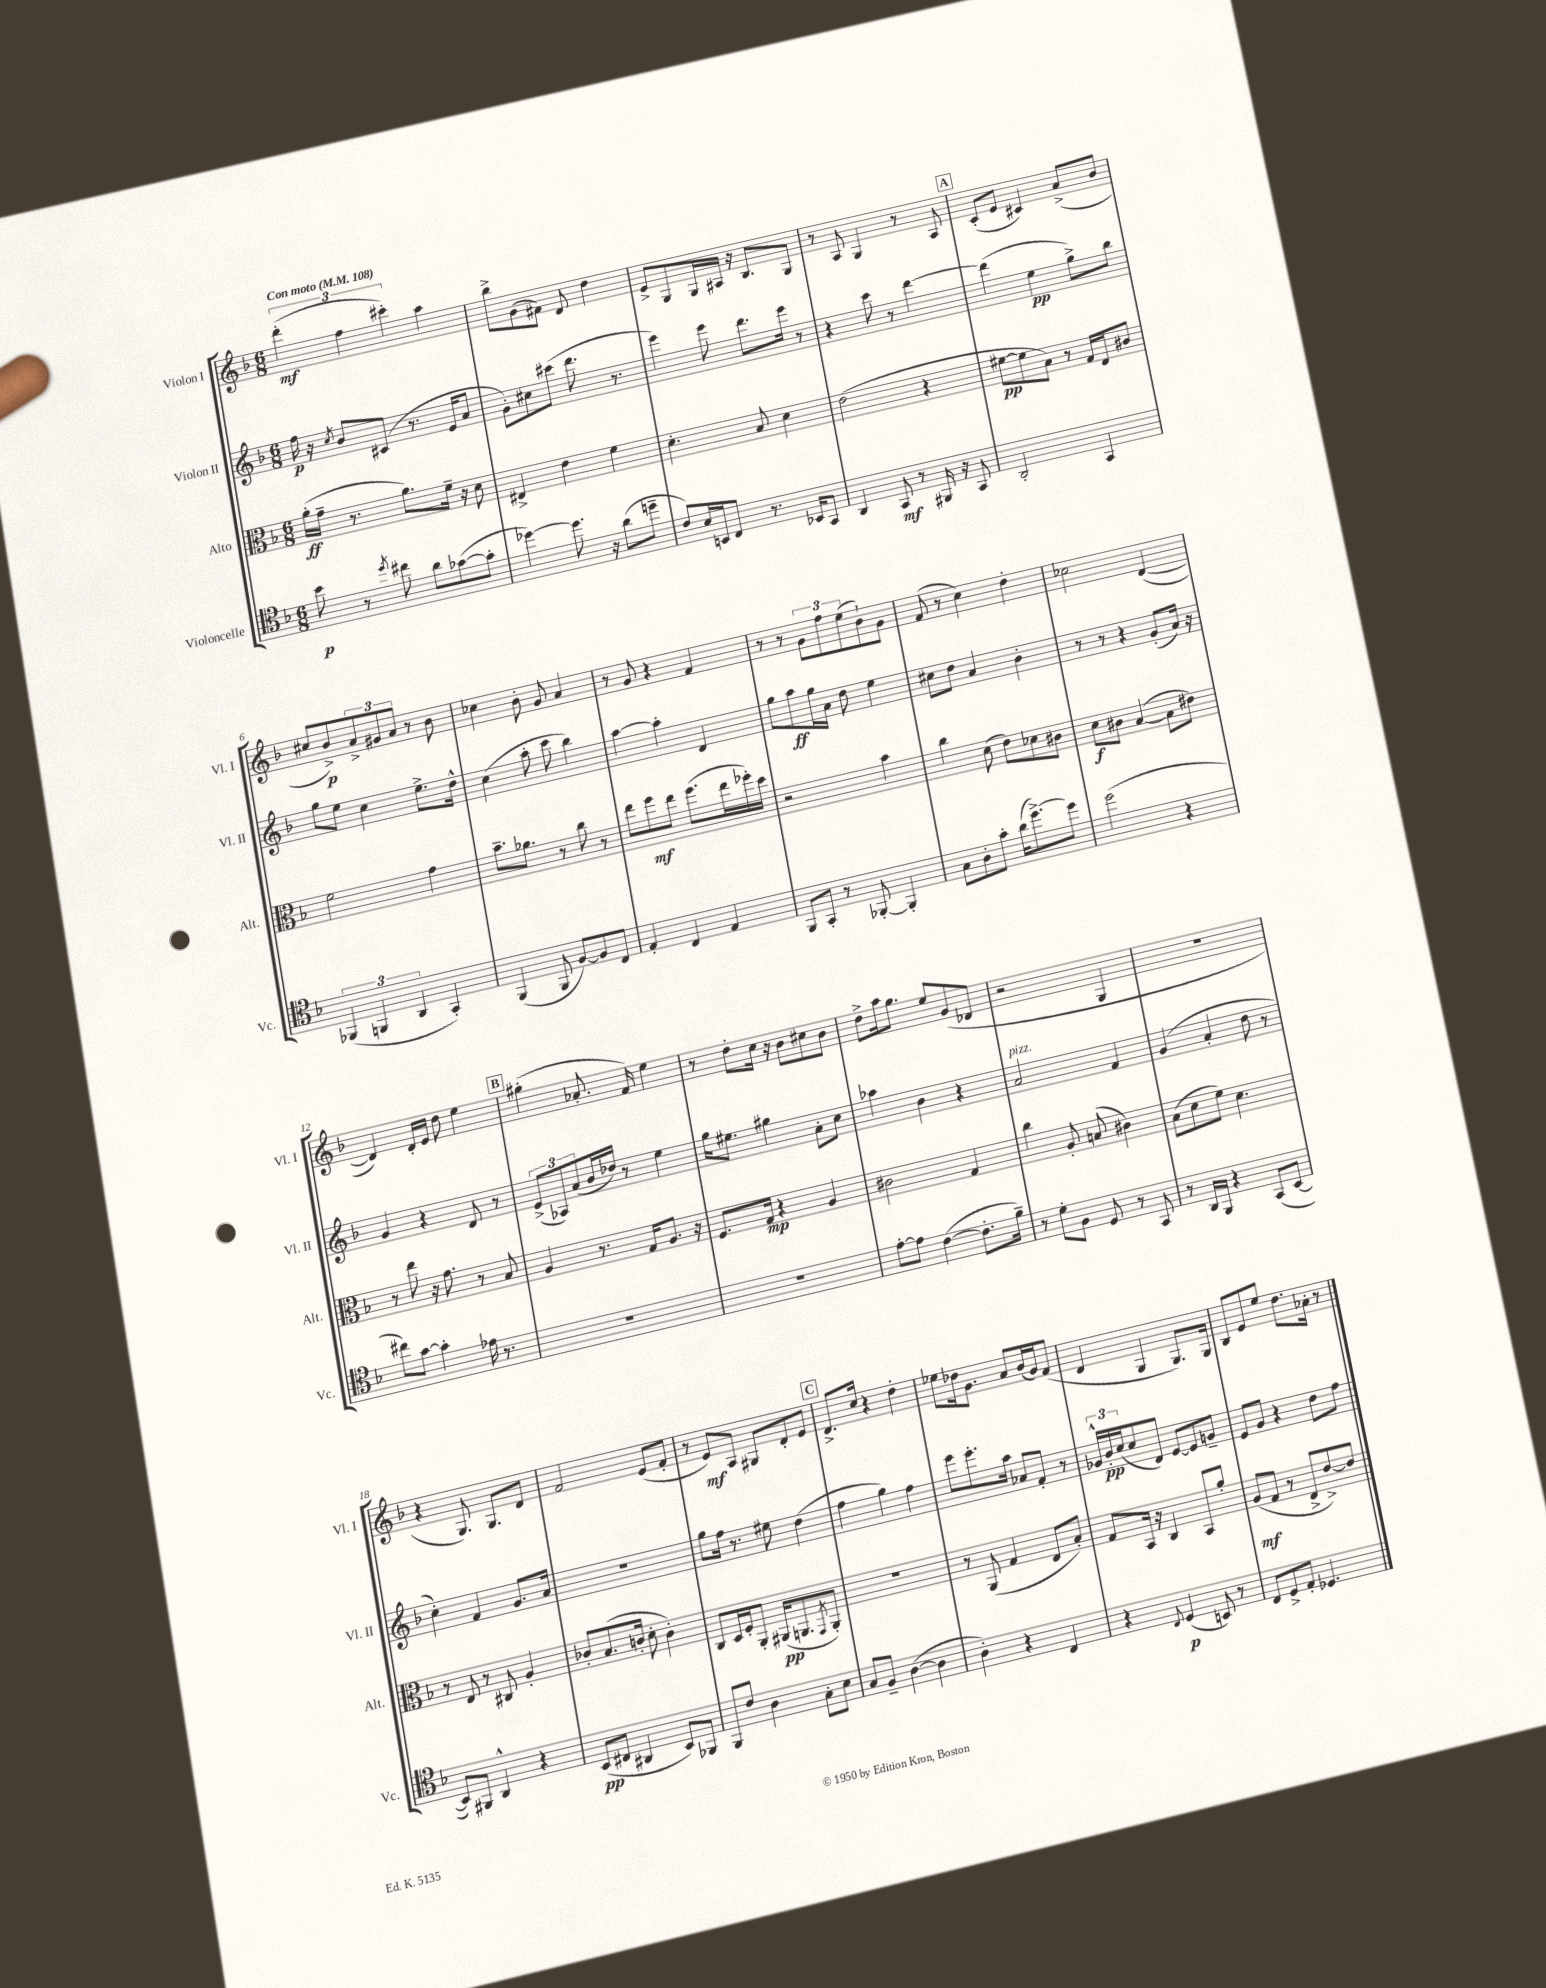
<<
\new StaffGroup <<
\new Staff = "s0" \with { instrumentName = "Violon I" shortInstrumentName = "Vl. I" } {
    \clef treble \key f \major \numericTimeSignature \time 6/8 \tempo "Con moto" 4 = 108
    \tuplet 3/2 { d'''4-.\mf( f''4 cis'''4-.) } a''4 |
    bes''8-> g'8( fis'8) d'8 d''4 |
    e'8-> g8 g16 ais16 r16 bes8. g8 |
    r8 a8 g4 r8 a8 |
    \mark \markup { \box "A" } c'8-.( e'8 cis'4) a'8->( bes'8 |
    cis''8 bes'8->\p) \tuplet 3/2 { a'8-> gis'8 a'8 } r8 bes'8 |
    ces''4 bes'8-. g'8 a'4 |
    r8 g'8 r4 f'4 |
    r8 r8 \tuplet 3/2 { g'8 f''8 e''8( } bes'8-!) g'8 |
    f'8( r8 c''4) d''4-. |
    ces''2 d'4~( |
    d'4) d'16-. e'16 d''8 e''4 |
    \mark \markup { \box "B" } gis''4-.( aes'8.-. f'16) e''4 |
    r8 d''8-. c''16 r16 bes'8 cis''8 bes'8 |
    d''8-> a''16 g''8. e''8 g'8( des'8 |
    r2 g4 |
    R2. |
    r4 g8.) g8. d'8 |
    f'2 e'8( f'8-. |
    r8 e'8\mf) a8 gis8 d'8-. e'8 |
    \mark \markup { \box "C" } d'8.-> c''16 r4 d''4-. |
    ees''8 des''16 g'8. a'8 bes'16( g'16) f'8( |
    d'4 g4 g8.) g16 |
    bes8 e'8 e''8 d''8. aes'16-. r8 \bar "|." |
}
\new Staff = "s1" \with { instrumentName = "Violon II" shortInstrumentName = "Vl. II" } {
    \clef treble \key f \major \numericTimeSignature \time 6/8
    f''16\p r16 \acciaccatura { c''8 } bes'8 cis'8( r8. e'16 a'8 |
    g'8-.) cis''8 cis'''8( d'''8. r8. |
    e'''4) e'''8 d'''8. e'''16 r8 |
    r4 c'''8 r8 d'''4~ |
    \mark \markup { \box "A" } d'''4( e''4\pp g''8->) bes''8 |
    g''8 e''8 c''4 e''8.-> d''16-^ |
    c''4( a''8-. c'''8 bes''4) |
    a''4~ a''4-. d'4 |
    g''8 a''8\ff g''16 a'16 d''8 e''4 |
    cis''8 d''8 a'4 bes'4-. |
    r8 r8 r4 g'8-.( a'16) r16 |
    g'4 r4 d'8 r8 |
    \mark \markup { \box "B" } \tuplet 3/2 { e'8->( aes8) a'8( } bes'16 des''16) r8 e''4 |
    g''16 eis''8. gis''4 a'8-. c''8 |
    aes''4 bes'4 r4 |
    a'2^\markup { \italic "pizz." } f'4 |
    g'4( a'4-. d''8 r8 |
    c''4-.) f'4 g'8. a'16 |
    R2. |
    g''8 f''16 r8. eis''8 d''4( |
    \mark \markup { \box "C" } f''4 g''4) f''4 |
    e'''8 e'''8.-. a''16 aes'8 f'8-. r8 |
    \tuplet 3/2 { ges'16-^ bes'16-.\pp c''16( } c''8 d'8) e'8~ e'8 g'8-- |
    e'8 g'8 r4 d''8 f''8 \bar "|." |
}
\new Staff = "s2" \with { instrumentName = "Alto" shortInstrumentName = "Alt." } {
    \clef alto \key f \major \numericTimeSignature \time 6/8
    a'16-.\ff( g'16-- r8. a'8.) f'16-- r16 d'8 |
    eis4-> e'4 f'4 |
    d'4.-. bes8 d'4 |
    e'2( r4 |
    \mark \markup { \box "A" } fis'8~\pp fis'8 bes8) r8 g16 e16 cis'8 |
    f'2 g'4 |
    bes'8.-- aes'8. r8 c''8 r8 |
    e''8 f''8\mf e''8 f''8.( e''16 fes''16-.) d''16 |
    r2 bes'4 |
    c''4 d'8( e'8) des'8 cis'8 |
    d'8\f cis'8 bes4~( bes8 eis'8) |
    r8 e''8 r16 g'8. r8 bes8 |
    \mark \markup { \box "B" } a4 r8. g16 a8. r16 |
    f8. g16\mp r4 a4 |
    cis'2 g4 |
    c''4 a8-. b8( cis'4) |
    bes8( d'8 f'8) d'4. |
    r8 e8 r8 cis8 a4-. |
    ces'8-. bes8.( c'16-. d'8-. c'4-.) |
    c8 d16 f16-. a,8-. ais,16\pp( a,8. \acciaccatura { g,8 } a,8-.) |
    \mark \markup { \box "C" } R2. |
    r8 a,8( g4 e8 bes8-.) |
    g8 bes,16 r16 c4 bes,8 a'8-. |
    a8\mf( g8 r8 e8-> e'8~->) e'8 \bar "|." |
}
\new Staff = "s3" \with { instrumentName = "Violoncelle" shortInstrumentName = "Vc." } {
    \clef tenor \key f \major \numericTimeSignature \time 6/8
    bes'8\p r8 \acciaccatura { d''8 } cis''8 a'8 ges'8~( ges'8-. |
    des''4~) des''8. r16 a'8( d''8-- |
    c'8) bes16 b,16 c8 r8. bes,16 g,8 |
    a,4 g,8\mf r8 fis,16 r16 g,8 |
    \mark \markup { \box "A" } a,2-. g,4 |
    \tuplet 3/2 { fes,4( f,4 a,4 } g,4-.) |
    f,4( f,8 f8~) f8 c8 |
    e4-. c4 e4 |
    f,8 g,8-. r8 fes,8~-. fes,4-. |
    g8 a8-. g'8-. a'16( d''8.~->) d''8 |
    d''2( r4 |
    cis''8) g'8~ g'4-. ees'16 r8. |
    \mark \markup { \box "B" } R2. |
    R2. |
    e'8~-. e'8 c'4~( c'8.-. f'16--) |
    r8 d'8-. f8 d8 r8 g,8 |
    r8 a,16 f,16 r4 g,8( bes,8~ |
    bes,8) fis,8 a,4-^ r4 |
    bes,8\pp( cis8 ais,4 bes,8) fes,8 |
    f,8 c'8 a4 g8-. bes8 |
    \mark \markup { \box "C" } g8 f8-- a4~( a4 |
    a4-.) r4 c4 |
    r4 \appoggiatura { c8 } d4\p( b,8) r8 |
    c8 d8-> e8-. des4. \bar "|." |
}
>>
>>
